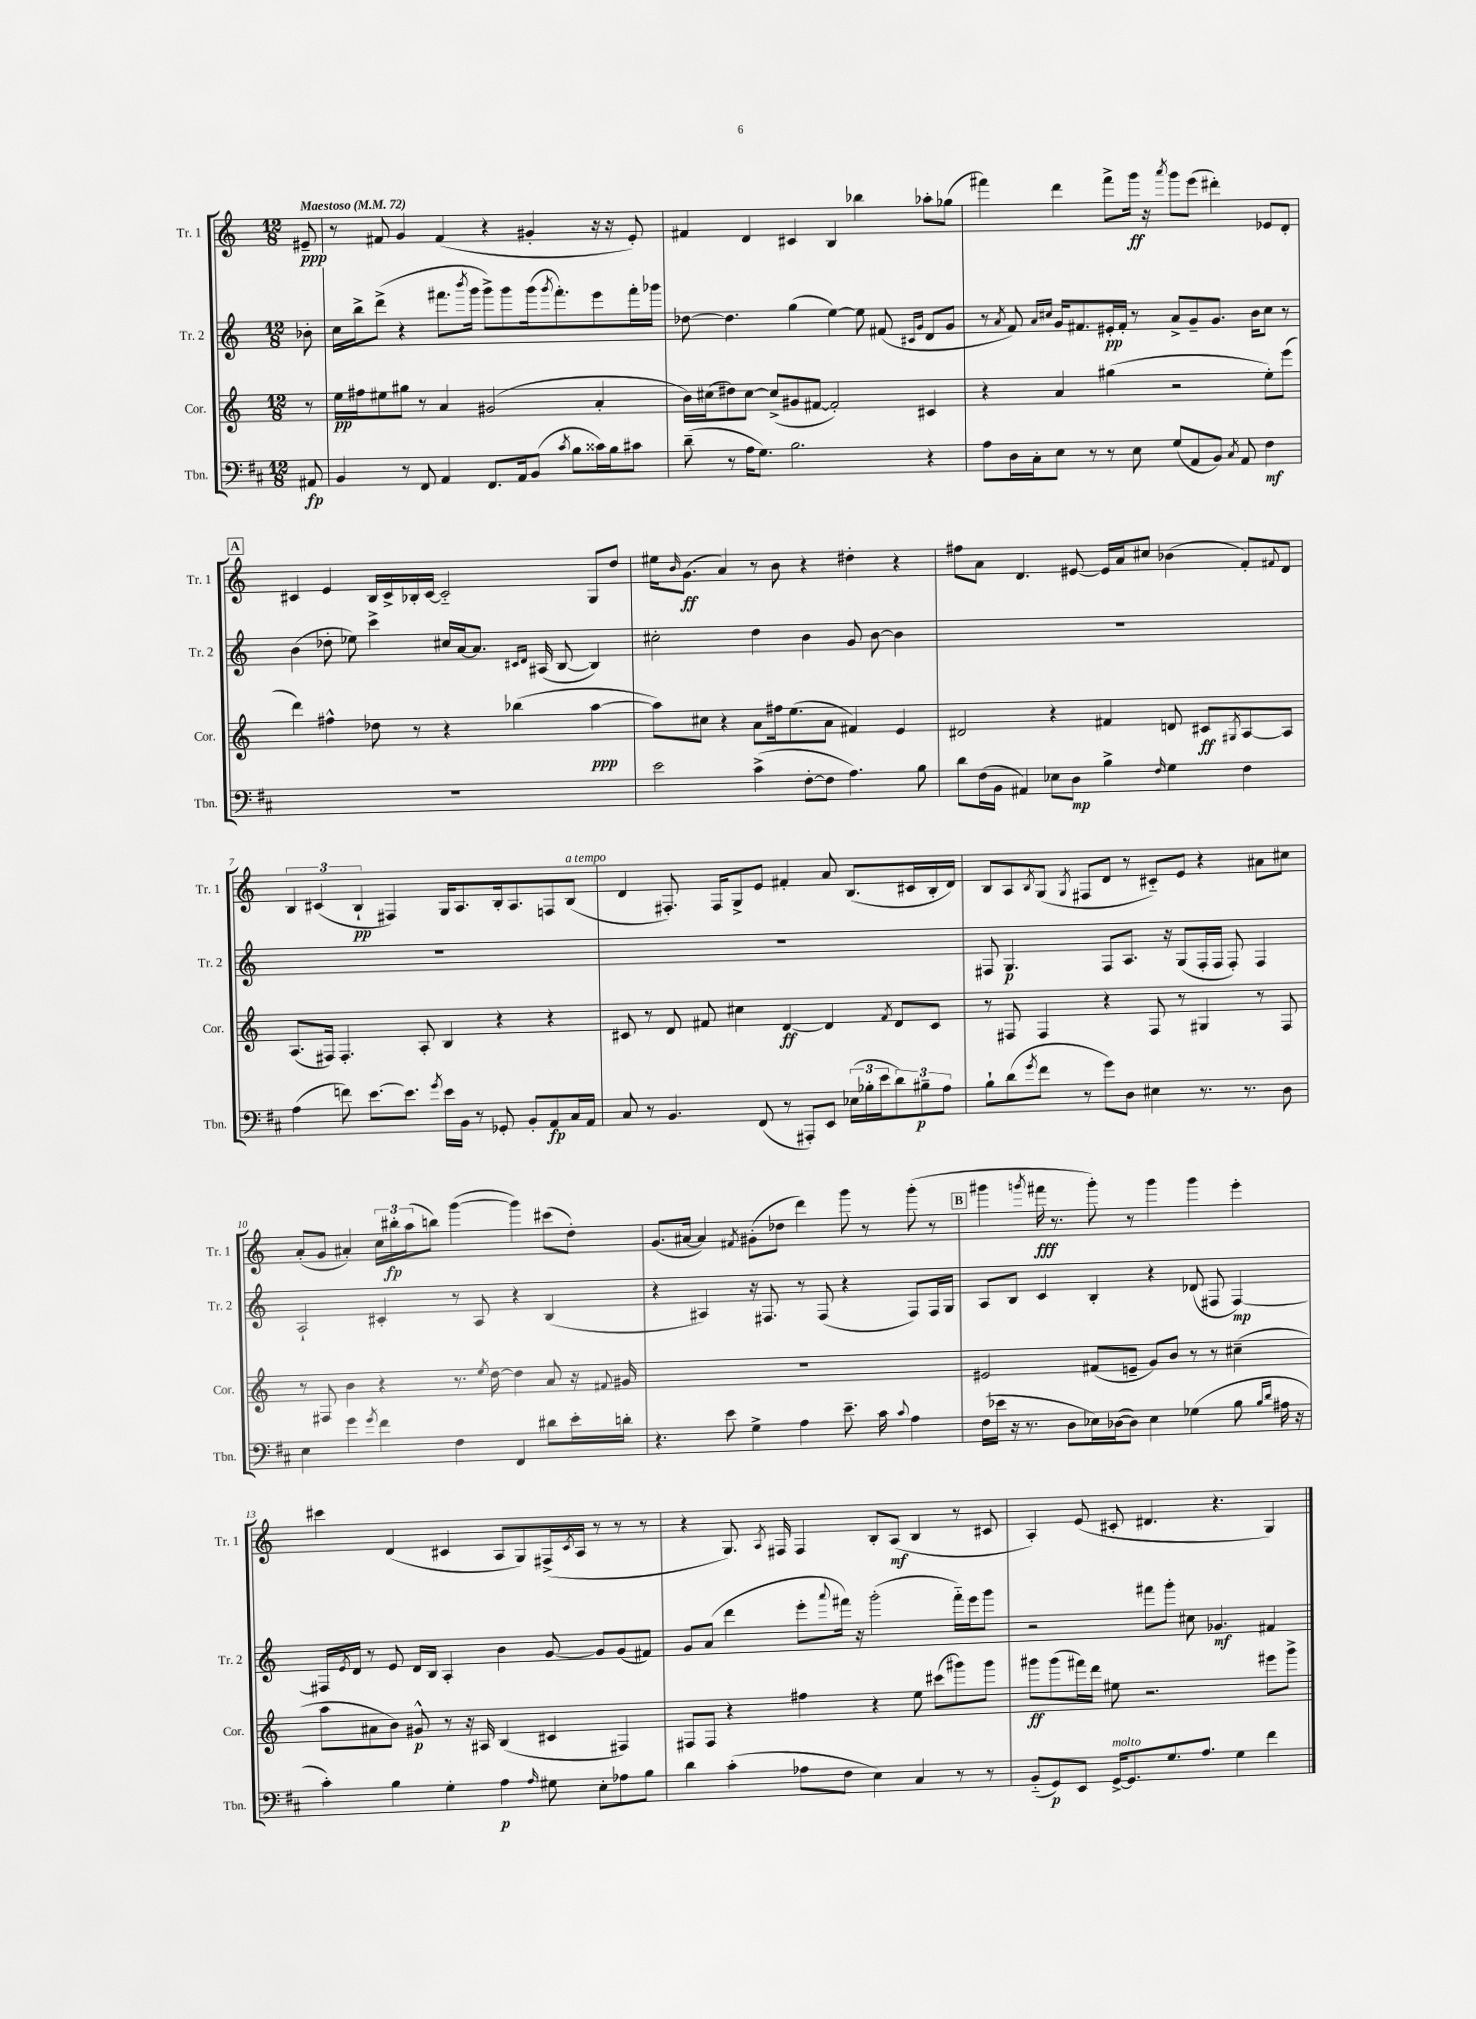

**kern	**dynam	**kern	**dynam	**kern	**dynam	**kern	**dynam
*part4	*part4	*part3	*part3	*part2	*part2	*part1	*part1
*staff4	*staff4	*staff3	*staff3	*staff2	*staff2	*staff1	*staff1
*I"Tbn.	*	*I"Cor.	*	*I"Tr. 2	*	*I"Tr. 1	*
*I'Tbn.	*	*I'Cor.	*	*I'Tr. 2	*	*I'Tr. 1	*
*clefF4	*	*clefG2	*	*clefG2	*	*clefG2	*
*k[f#c#]	*	*k[]	*	*k[]	*	*k[]	*
*M12/8	*	*M12/8	*	*M12/8	*	*M12/8	*
*MM72	*	*MM72	*	*MM72	*	*MM72	*
=	=	=	=	=	=	=	=
!	!	!	!	!	!	!LO:TX:a:B:t=Maestoso	!
8AA#X/	fp	8r	.	8b-X'\	.	8e#X~/	ppp
=1	=1	=1	=1	=1	=1	=1	=1
4BB/	.	16ee\LL	pp	16cc\LL	.	8r	.
.	.	16ff#X\J	.	16bb^\J	.	.	.
.	.	8ee#X\	.	(8ddd^\J	.	8f#X/	.
8r	.	8gg#X\J	.	4r	.	4g/	.
8FF#/	.	8r	.	.	.	.	.
4AA/	.	4a/	.	8.fff#X\L	.	(4f#/	.
.	.	.	.	8qbbb/	.	.	.
.	.	.	.	16ggg\Jk	.	.	.
8.FF#/L	.	(2g#X/	.	8ggg^\L)	.	4r	.
.	.	.	.	8ggg\	.	.	.
16AA/k	.	.	.	.	.	.	.
(8BB/J	.	.	.	(16ggg\k	.	4g#X'/	.
.	.	.	.	8qggg/	.	.	.
.	.	.	.	8.fff#'\)	.	.	.
8qc#/	.	.	.	.	.	.	.
8B\L	.	.	.	.	.	.	.
16c##X\L)	.	4a'/	.	8eee\	.	16r	.
16B\J	.	.	.	.	.	16r	.
8c#X\J	.	.	.	16fff#'\L	.	8e'/)	.
.	.	.	.	16ggg-X\JJ	.	.	.
=2	=2	=2	=2	=2	=2	=2	=2
(8d~\	.	16b\LL)	.	[8dd-X\	.	4f#X/	.
.	.	(16cc#X\J	.	.	.	.	.
8r	.	8dd#X\)	.	4.dd-\]	.	.	.
16A\KL	.	[8cc#\J	.	.	.	4d/	.
8.G\J)	.	.	.	.	.	.	.
.	.	(8cc#^/L]	.	.	.	.	.
2.B\	.	8g#X/	.	(4gg\	.	4c#X/	.
.	.	[8f#X/J	.	.	.	.	.
.	.	2f#'/])	.	[4ee\)	.	4B/	.
.	.	.	.	8ee\]	.	4bb-X\	.
.	.	.	.	(8f#X/	.	.	.
.	.	.	.	16qqc#X/LL	.	.	.
.	.	.	.	16qqg/JJ	.	.	.
4r	.	4c#X/	.	8d/L	.	8aa-X'\L	.
.	.	.	.	8g/J	.	(8gg-X\J	.
=3	=3	=3	=3	=3	=3	=3	=3
8A\L	.	4r	.	8r	.	4fff#X\)	.
.	.	.	.	8qa/	.	.	.
16D\L	.	.	.	8f/)	.	.	.
16C#'\J	.	.	.	.	.	.	.
.	.	.	.	16qqa/LL	.	.	.
.	.	.	.	16qqcc#X/JJ	.	.	.
8E\J	.	4a/	.	16g/KL	.	4ddd\	.
.	.	.	.	8.f#X/	.	.	.
8r	.	.	.	.	.	.	.
8r	.	(4gg#X\	.	16e#X'/L	pp	8fff#^\L	.
.	.	.	.	16f#'/JJ	.	.	.
8E\	.	.	.	8r	.	16ggg\Jk	ff
.	.	.	.	.	.	16r	.
.	.	.	.	.	.	8qaaa/	.
(8G/L	.	2r	.	8a^/L	.	8ggg\L	.
8AA/	.	.	.	8g~/	.	(8eee\J	.
8BB/J)	.	.	.	8.g/J	.	4ddd#X'\)	.
8qC#/	.	.	.	.	.	.	.
8AA/	.	.	.	.	.	.	.
.	.	.	.	16b\KL	.	.	.
4F#\	mf	8ee'\L)	.	8cc#\J	.	8e-X/L	.
.	.	(8eee\J	.	8r	.	8d'/J	.
!!LO:LB:g=z
!!LO:REH:place=s1:t=A
=4	=4	=4	=4	=4	=4	=4	=4
1.r	.	4ddd\)	.	(4b\	.	4c#X/	.
.	.	4ff#X^^\	.	8dd-X'\	.	4e/	.
.	.	.	.	8ee-X\)	.	.	.
.	.	8dd-X\	.	4ccc^\	.	16B/LL	.
.	.	.	.	.	.	16c#^/	.
.	.	8r	.	.	.	16B-X'/	.
.	.	.	.	.	.	[16c#/JJ	.
.	.	4r	.	16cc#X/LL	.	2c#/]	.
.	.	.	.	[16a/J	.	.	.
.	.	.	.	8.a/J]	.	.	.
.	.	(4bb-X\	.	.	.	.	.
.	.	.	.	16qqc#X/LL	.	.	.
.	.	.	.	16qqd/JJ	.	.	.
.	.	.	.	(16A#X/	.	.	.
.	.	.	.	[8B/	.	.	.
.	.	[4aa\	ppp	4B/])	.	8G/L	.
.	.	.	.	.	.	8dd/J	.
=5	=5	=5	=5	=5	=5	=5	=5
2e\	.	8aa\L])	.	2cc#X'\	.	16ee#X\KL	.
.	.	.	.	.	.	16qqb/	.
.	.	.	.	.	.	(8.g\J	ff
.	.	8cc#X\J	.	.	.	.	.
.	.	4r	.	.	.	4a/)	.
(4c#^\	.	8a\L	.	4dd\	.	8r	.
.	.	16ff#X\k	.	.	.	8b\	.
.	.	(8.ee\	.	.	.	.	.
[8F#'\L	.	.	.	4b\	.	4r	.
8F#\J]	.	8a\J	.	.	.	.	.
4.A\)	.	4f#X/)	.	8g/	.	4dd#X'\	.
.	.	.	.	[8b\	.	.	.
.	.	4e/	.	4b\]	.	4r	.
8B\	.	.	.	.	.	.	.
=6	=6	=6	=6	=6	=6	=6	=6
8d\L	.	2d#X/	.	1.r	.	8ff#X\L	.
(16F#\L	.	.	.	.	.	8a\J	.
16BB\JJ	.	.	.	.	.	.	.
4AA#X/)	.	.	.	.	.	4.d/	.
8E-X\L	.	4r	.	.	.	.	.
8D\J	mp	.	.	.	.	[8e#X/	.
4B^\	.	4f#X/	.	.	.	16e#/LL]	.
.	.	.	.	.	.	16a/J	.
.	.	.	.	.	.	8cc#X/J	.
16qqF#/	.	.	.	.	.	.	.
4G\	.	8dn/	.	.	.	(4b-X\	.
.	.	8c#X/L	ff	.	.	.	.
.	.	8qG#X/	.	.	.	.	.
4F#\	.	[8A/	.	.	.	8f'/L)	.
.	.	.	.	.	.	8qqf#X/	.
.	.	8A/J]	.	.	.	8d/J	.
!!LO:LB:g=z
=7	=7	=7	=7	=7	=7	=7	=7
(4A\	.	(8.A/L	.	1.r	.	6B/	.
.	.	.	.	.	.	(6c#X/	.
.	.	16F#X/Jk)	.	.	.	.	.
8fn\)	.	4.F#'/	.	.	.	.	.
.	.	.	.	.	.	6B`/	pp
[8.e\L	.	.	.	.	.	.	.
.	.	.	.	.	.	4F#X/)	.
8.e\J]	.	.	.	.	.	.	.
.	.	8A'/	.	.	.	.	.
8qg/	.	.	.	.	.	.	.
16e\LL	.	4B/	.	.	.	16G/KL	.
16BB\JJ	.	.	.	.	.	8.A/	.
8r	.	.	.	.	.	.	.
8GG-X'/	.	4r	.	.	.	16B'/k	.
.	.	.	.	.	.	8.A/	.
8BB'/L	.	.	.	.	.	.	.
8AA/	fp	4r	.	.	.	8Fn/	.
!	!	!	!	!	!	!LO:TX:a:i:t=a tempo	!
16C#/L	.	.	.	.	.	(8B/J	.
16AA/JJ	.	.	.	.	.	.	.
=8	=8	=8	=8	=8	=8	=8	=8
8C#/	.	8c#X/	.	1.r	.	4d/	.
8r	.	8r	.	.	.	.	.
4.BB/	.	8d/	.	.	.	8.F#X'/)	.
.	.	8f#X/	.	.	.	.	.
.	.	.	.	.	.	16F#/KL	.
.	.	4cc#X\	.	.	.	8G^/	.
(8FF#/	.	.	.	.	.	8e/J	.
8r	.	[4d/	ff	.	.	4f#X'/	.
8AAA#X'/L)	.	.	.	.	.	.	.
8EE/J	.	4d/]	.	.	.	8a/	.
(24E-X\LL	.	.	.	.	.	(8.B/L	.
24B-X'\	.	.	.	.	.	.	.
24e\J	.	.	.	.	.	.	.
.	.	8qf#/	.	.	.	.	.
12d\)	.	8d/L	.	.	.	.	.
.	.	.	.	.	.	16c#X/L	.
12B#X~\	p	.	.	.	.	.	.
.	.	8c#/J	.	.	.	16B'/	.
12A\J	.	.	.	.	.	.	.
.	.	.	.	.	.	16d/JJ)	.
=9	=9	=9	=9	=9	=9	=9	=9
8B`\L	.	8r	.	8F#X/	.	8B/L	.
(8d\	.	8F#X/	.	4.G/	p	8A/	.
8qg/	.	.	.	.	.	8qB/	.
8f#\J	.	4F#/	.	.	.	(8G/J	.
.	.	.	.	.	.	8qG/	.
8r	.	.	.	.	.	8F#X/L	.
8g\L)	.	4r	.	8F#/L	.	8d/J	.
8D\J	.	.	.	8.A/J	.	8r	.
4E#X\	.	8F#/	.	.	.	8c#X/L)	.
.	.	.	.	16r	.	.	.
.	.	8r	.	(8G/L	.	8e/J	.
8.r	.	4G#X/	.	16F#'/L	.	4r	.
.	.	.	.	16F#/JJ	.	.	.
.	.	.	.	8F#'/)	.	.	.
8.r	.	.	.	.	.	.	.
.	.	8r	.	4F#/	.	8a#X\L	.
8D\	.	8F#/	.	.	.	8cc#X\J	.
!!LO:LB:g=z
=10	=10	=10	=10	=10	=10	=10	=10
4E\	.	8r	.	2A`/	.	(8a'/L	.
.	.	8F#X/	.	.	.	8g/J	.
4g\	.	4b\	.	.	.	4a#X'/)	.
8qg/	.	.	.	.	.	.	.
4f#\	.	4r	.	4c#X'/	.	24cc\LL	.
.	.	.	.	.	.	24bb#X'\	fp
.	.	.	.	.	.	(24aa\J	.
.	.	.	.	.	.	8bbn\J)	.
4F#\	.	8.r	.	8r	.	([4ggg\	.
.	.	.	.	8A/	.	.	.
.	.	8qee/	.	.	.	.	.
.	.	[16dd\	.	.	.	.	.
4FF#/	.	4dd\]	.	4r	.	4ggg\])	.
8d#X\L	.	8a/	.	(4B/	.	(8ccc#X\L	.
16e'\L	.	16r	.	.	.	8dd'\J)	.
.	.	8qqf#X/	.	.	.	.	.
16dn'\JJ	.	16g#X/	.	.	.	.	.
=11	=11	=11	=11	=11	=11	=11	=11
4.r	.	1.r	.	4r	.	(8.g/L	.
.	.	.	.	.	.	[16a#X/Jk	.
.	.	.	.	4A#X/)	.	4a#/])	.
8e\	.	.	.	.	.	.	.
.	.	.	.	.	.	8qf#X/	.
4G^\	.	.	.	16r	.	(8g#X'\L	.
.	.	.	.	8.F#X/	.	.	.
.	.	.	.	.	.	8dd-X\J	.
4A\	.	.	.	8r	.	4ddd\)	.
.	.	.	.	(8F#/	.	.	.
8.e~\	.	.	.	4r	.	8ggg\	.
.	.	.	.	.	.	8r	.
16c#\	.	.	.	.	.	.	.
8qqc#/	.	.	.	.	.	.	.
4A\	.	.	.	8F#/L)	.	(8ggg'\	.
.	.	.	.	16F#/L	.	8r	.
.	.	.	.	16G/JJ	.	.	.
!!LO:REH:place=s1:t=B
=12	=12	=12	=12	=12	=12	=12	=12
(16F#\LL	.	2e#X/	.	8A/L	.	4ggg#X\	.
16e-X\JJ	.	.	.	.	.	.	.
16r	.	.	.	8B/J	.	.	.
8.r	.	.	.	.	.	.	.
.	.	.	.	.	.	8qgggn/	.
.	.	.	.	4c/	.	16fff#X\	fff
.	.	.	.	.	.	8.r	.
8D\L	.	.	.	.	.	.	.
16E-X\L)	.	(8f#X/L	.	4B'/	.	8ggg'\)	.
([16D-X\J	.	.	.	.	.	.	.
8D-\J])	.	8en~/J	.	.	.	8r	.
4E-\	.	8g/L)	.	4r	.	4ggg\	.
.	.	8b/J	.	.	.	.	.
(4G-X\	.	8r	.	(8d-X/	.	4ggg\	.
.	.	8r	.	8F#X/	.	.	.
8B\	.	(4cc#X~\	.	[4F#/)	mp	4eee'\	.
16qqB/LL	.	.	.	.	.	.	.
16qqd/JJ	.	.	.	.	.	.	.
16A#X\	.	.	.	.	.	.	.
16r	.	.	.	.	.	.	.
!!LO:LB:g=z
=13	=13	=13	=13	=13	=13	=13	=13
4c#'\)	.	8aa\L	.	16F#X/LL]	.	4ccc#X\	.
.	.	.	.	8qe/	.	.	.
.	.	.	.	16d/JJ	.	.	.
.	.	8a#X\	.	8r	.	.	.
4B\	.	8b\J)	.	8e/	.	(4d/	.
.	.	8g#X^^/	p	16d/LL	.	.	.
.	.	.	.	16B/JJ	.	.	.
4G'\	.	8r	.	4A'/	.	4c#X/	.
.	.	16r	.	.	.	.	.
.	.	16A#X/	.	.	.	.	.
4A\	p	(4B/	.	4b\	.	8A/L	.
.	.	.	.	.	.	8G/)	.
16qqA/	.	.	.	.	.	.	.
8G#X\	.	4c#X/	.	[8g/	.	(16F#X^/L	.
.	.	.	.	.	.	8qc#/	.
.	.	.	.	.	.	16A/JJ	.
8E'\L	.	.	.	8g/L]	.	8r	.
8A-X\	.	4F#X/)	.	(8g/	.	8r	.
8B\J	.	.	.	8f#X/J)	.	8r	.
=14	=14	=14	=14	=14	=14	=14	=14
4d\	.	8F#X/L	.	8g/L	.	4r	.
.	.	8F#/J	.	(8a/J	.	.	.
(4c#'\	.	4r	.	4ddd\	.	8.G/)	.
.	.	.	.	.	.	8qA/	.
.	.	.	.	.	.	16F#X/	.
8A-X\L	.	4ff#X\	.	8eee'\L	.	4F#/	.
.	.	.	.	8qqaaa/	.	.	.
8F#\J	.	.	.	16fff#X\Jk)	.	.	.
.	.	.	.	16r	.	.	.
4E\)	.	4r	.	(2ggg'\	.	8B'/L	.
.	.	.	.	.	.	(8A/J	mf
4C#/	.	8ee\	.	.	.	4B/	.
.	.	(8ccc#X\L	.	.	.	.	.
8r	.	8ggg#X\)	.	16fff#\LL)	.	8r	.
.	.	.	.	16eee\J	.	.	.
8r	.	8ggg#\J	.	8ggg\J	.	8c#X/	.
=15	=15	=15	=15	=15	=15	=15	=15
(8BB/L	.	8ggg#X\L	ff	2r	.	4A'/)	.
8GG/)	p	(8ggg#\	.	.	.	.	.
8EE/J	.	16fff#X\L)	.	.	.	(8e/	.
.	.	16ddd\JJ	.	.	.	.	.
!LO:TX:a:i:t=molto	!	!	!	!	!	!	!
[16GG^/KL	.	8ee#X\	.	.	.	8c#X'/	.
8.GG/]	.	.	.	.	.	.	.
.	.	2.r	.	8fff#X\L	.	4.d#X/	.
8.G/	.	.	.	8ggg'\J	.	.	.
.	.	.	.	8cc#X\	.	.	.
8.A/J	.	.	.	.	.	.	.
.	.	.	.	4.g-X/	mf	4.r	.
4G\	.	.	.	.	.	.	.
4f#\	.	8eee#X\L	.	4f#X/	.	4G/)	.
.	.	8ggg#^\J	.	.	.	.	.
==	==	==	==	==	==	==	==
*-	*-	*-	*-	*-	*-	*-	*-
